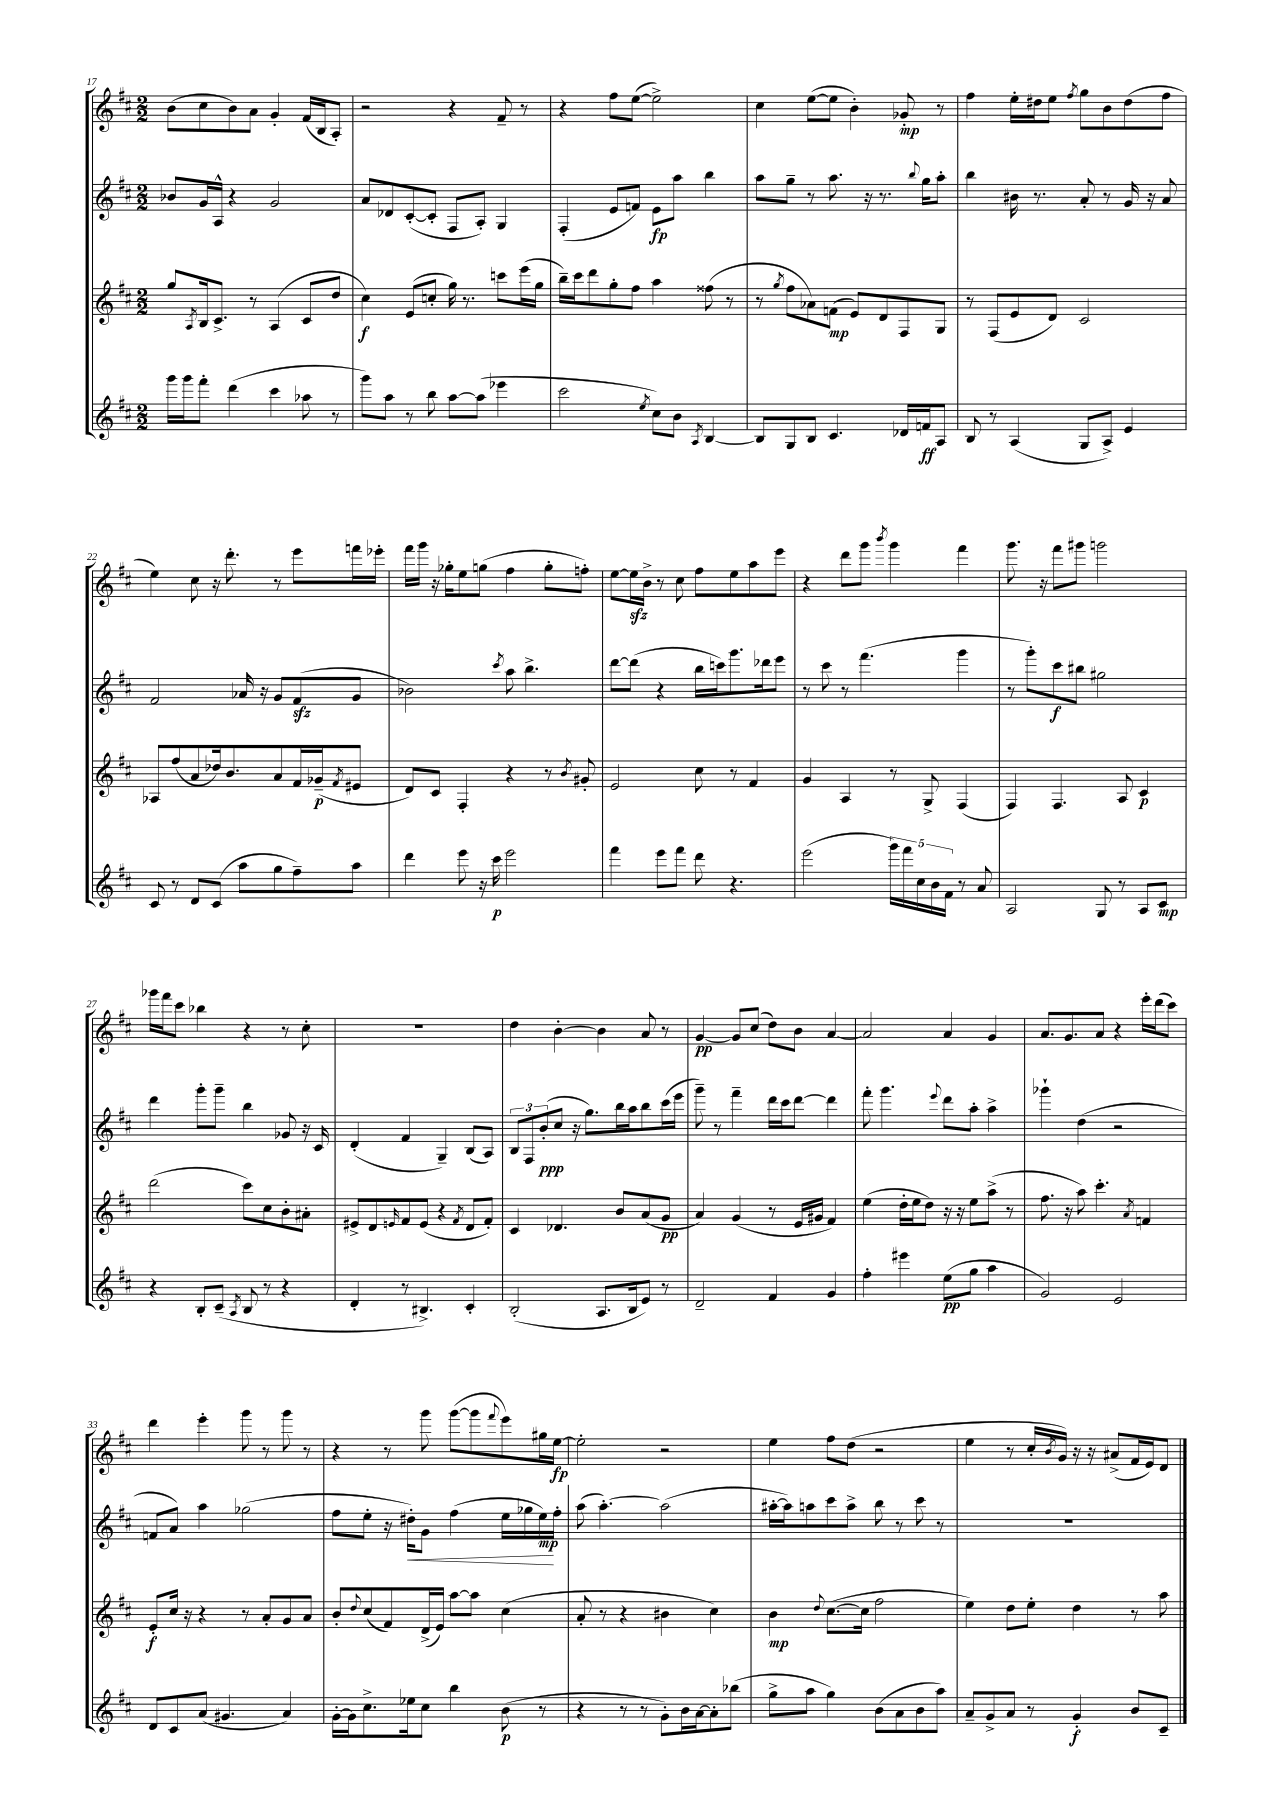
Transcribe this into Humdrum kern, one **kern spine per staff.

**kern	**dynam	**kern	**dynam	**kern	**dynam	**kern	**dynam
*part4	*part4	*part3	*part3	*part2	*part2	*part1	*part1
*staff4	*staff4	*staff3	*staff3	*staff2	*staff2	*staff1	*staff1
*clefG2	*	*clefG2	*	*clefG2	*	*clefG2	*
*k[f#c#]	*	*k[f#c#]	*	*k[f#c#]	*	*k[f#c#]	*
*M2/2	*	*M2/2	*	*M2/2	*	*M2/2	*
=17	=17	=17	=17	=17	=17	=17	=17
16ggg\LL	.	8gg/L	.	8b-X/L	.	(8b\L	.
16ggg\J	.	.	.	.	.	.	.
.	.	8qA/	.	.	.	.	.
8fff#'\J	.	16B/k	.	16g/L	.	8cc#\	.
.	.	8.c#^/J	.	16A^^/JJ	.	.	.
(4ddd\	.	.	.	4r	.	8b\)	.
.	.	8r	.	.	.	8a\J	.
4ccc#\	.	(4A/	.	2g/	.	4g'/	.
8aa-X\	.	8c#/L	.	.	.	(16f#/LL	.
.	.	.	.	.	.	16B/J	.
8r	.	8dd/J	.	.	.	8A'/J)	.
=18	=18	=18	=18	=18	=18	=18	=18
8ggg\L)	.	4cc#\)	f	8a/L	.	2r	.
8aa\J	.	.	.	8d-X/	.	.	.
8r	.	(8e/L	.	([8c#'/	.	.	.
8bb\	.	8ccn'/J	.	8c#'/J]	.	.	.
[8aa\L	.	16gg\)	.	8F#/L	.	4r	.
.	.	8.r	.	.	.	.	.
(8aa\J]	.	.	.	8A'/J)	.	.	.
4eee-X\	.	8cccn\L	.	4G/	.	8f#~/	.
.	.	(16eee\L	.	.	.	8r	.
.	.	16gg\JJ	.	.	.	.	.
=19	=19	=19	=19	=19	=19	=19	=19
2ccc#\	.	16bb~\LL)	.	(4F#'/	.	4r	.
.	.	16ccc#\J	.	.	.	.	.
.	.	8ddd\	.	.	.	.	.
.	.	8gg'\	.	8e/L	.	8ff#\L	.
.	.	8ff#\J	.	8fn/J)	.	([8ee\J	.
8qee/	.	.	.	.	.	.	.
8cc#\L)	.	4aa\	.	8e\L	fp	2ee^\])	.
8b\J	.	.	.	8aa\J	.	.	.
8qA/	.	.	.	.	.	.	.
[4B/	.	(8ff##X\	.	4bb\	.	.	.
.	.	8r	.	.	.	.	.
=20	=20	=20	=20	=20	=20	=20	=20
8B/L]	.	8r	.	8aa\L	.	4cc#\	.
.	.	8qgg/	.	.	.	.	.
8G/	.	8ff#\L	.	8gg~\J	.	.	.
8B/J	.	8a-X\)	.	8r	.	([8ee\L	.
4.c#/	.	(8fn\J	mp	8.aa\	.	8ee\J]	.
.	.	8e/L)	.	.	.	4b'\)	.
.	.	.	.	16r	.	.	.
.	.	8d/	.	8.r	.	.	.
16d-X/LL	.	8F#/	.	.	.	8g-X'/	mp
.	.	.	.	8qqbb/	.	.	.
16fn/J	ff	.	.	16gg\KL	.	.	.
8A/J	.	8G/J	.	8aa'\J	.	8r	.
=21	=21	=21	=21	=21	=21	=21	=21
8B/	.	8r	.	4bb\	.	4ff#\	.
8r	.	(8F#/L	.	.	.	.	.
(4A/	.	8e/	.	16b#X\	.	16ee'\LL	.
.	.	.	.	8.r	.	16dd#X\J	.
.	.	8d/J)	.	.	.	8ee\J	.
.	.	.	.	.	.	8qff#/	.
8G/L	.	2c#/	.	8a'/	.	8gg\L	.
8A^/J)	.	.	.	8r	.	8b\	.
4e/	.	.	.	16g/	.	(8dd#\	.
.	.	.	.	16r	.	.	.
.	.	.	.	8a/	.	8ff#\J	.
!!LO:LB:g=z
=22	=22	=22	=22	=22	=22	=22	=22
8c#/	.	8A-X/L	.	2f#/	.	4ee\)	.
8r	.	(8ff#/	.	.	.	.	.
8d/L	.	8a/	.	.	.	8cc#\	.
(8c#/J	.	16dd-X/k)	.	.	.	16r	.
.	.	8.b/	.	.	.	8.ddd'\	.
8aa\L	.	.	.	16a-X/	.	.	.
.	.	.	.	16r	.	.	.
8gg\	.	8a/	.	8g/L	.	8r	.
8ff#~\)	.	16f#/L	.	(8f#zz/	.	8eee\L	.
.	.	(16g-X~/J	p	.	.	.	.
.	.	8qf#/	.	.	.	.	.
8aa\J	.	8e#X/J	.	8g/J	.	16fffn\L	.
.	.	.	.	.	.	16eee-X'\JJ	.
=23	=23	=23	=23	=23	=23	=23	=23
4ddd\	.	8d/L)	.	2b-X\)	.	16fff#\LL	.
.	.	.	.	.	.	16ggg\JJ	.
.	.	8c#/J	.	.	.	16r	.
.	.	.	.	.	.	16gg-X'\KL	.
8eee\	.	4F#'/	.	.	.	8ee\	.
16r	.	.	.	.	.	(8ggn\J	.
16ccc#\	p	.	.	.	.	.	.
.	.	.	.	8qccc#/	.	.	.
2eee\	.	4r	.	8aa\	.	4ff#\	.
.	.	.	.	4.bb^\	.	.	.
.	.	8r	.	.	.	8gg'\L	.
.	.	8qb/	.	.	.	.	.
.	.	8g#X'/	.	.	.	8ffn'\J)	.
=24	=24	=24	=24	=24	=24	=24	=24
4fff#\	.	2e/	.	[8ddd\L	.	[8ee\L	.
.	.	.	.	(8ddd\J]	.	16eezz\L]	.
.	.	.	.	.	.	16b^\JJ	.
8eee\L	.	.	.	4r	.	8r	.
8fff#\J	.	.	.	.	.	8cc#\	.
8ddd\	.	8cc#\	.	16bb\LL	.	8ff#\L	.
.	.	.	.	16cccn\J)	.	.	.
4.r	.	8r	.	8.ggg\	.	8ee\	.
.	.	4f#/	.	.	.	8aa\	.
.	.	.	.	16ddd-X\k	.	.	.
.	.	.	.	8eee\J	.	8eee\J	.
=25	=25	=25	=25	=25	=25	=25	=25
(2eee\	.	4g/	.	8r	.	4r	.
.	.	.	.	8ccc#\	.	.	.
.	.	4A/	.	8r	.	8ddd\L	.
.	.	.	.	(4.fff#\	.	8ggg\J	.
.	.	.	.	.	.	8qbbb/	.
20ggg\LL)	.	8r	.	.	.	4ggg\	.
20fff#\	.	.	.	.	.	.	.
20cc#\	.	.	.	.	.	.	.
.	.	8G^/	.	.	.	.	.
20b\	.	.	.	.	.	.	.
20f#\JJ	.	.	.	.	.	.	.
8r	.	(4F#/	.	4ggg\	.	4fff#\	.
8a/	.	.	.	.	.	.	.
=26	=26	=26	=26	=26	=26	=26	=26
2A/	.	4F#/)	.	8r	.	8.ggg\	.
.	.	.	.	8ggg'\L)	.	.	.
.	.	.	.	.	.	16r	.
.	.	4.F#/	.	8ccc#\	f	8fff#\L	.
.	.	.	.	8bb#X\J	.	8ggg#X\J	.
8G/	.	.	.	2gg#X\	.	2gggn\	.
8r	.	8A/	.	.	.	.	.
8A/L	.	4c#/	p	.	.	.	.
8c#/J	mp	.	.	.	.	.	.
!!LO:LB:g=z
=27	=27	=27	=27	=27	=27	=27	=27
4r	.	(2ddd\	.	4ddd\	.	16ggg-X\LL	.
.	.	.	.	.	.	16fff#\J	.
.	.	.	.	.	.	8ccc#\J	.
8B'/L	.	.	.	8ggg'\L	.	4bb-X\	.
(8c#~/J	.	.	.	8ggg~\J	.	.	.
8qA/	.	.	.	.	.	.	.
8B/	.	8ccc#\L)	.	4bb\	.	4r	.
8r	.	8cc#\	.	.	.	.	.
4r	.	8b'\	.	8g-X/	.	8r	.
.	.	8a#X'\J	.	16r	.	8cc#'\	.
.	.	.	.	16c#/	.	.	.
=28	=28	=28	=28	=28	=28	=28	=28
4d'/	.	8e#X^/L	.	(4d'/	.	1r	.
.	.	8d/	.	.	.	.	.
.	.	16qqen/	.	.	.	.	.
8r	.	8f#/	.	4f#/	.	.	.
4.B#X^/)	.	(8e/J	.	.	.	.	.
.	.	4r	.	4G~/)	.	.	.
.	.	8qf#/	.	.	.	.	.
4c#'/	.	8d/L	.	(8B/L	.	.	.
.	.	8f#'/J)	.	8A/J)	.	.	.
=29	=29	=29	=29	=29	=29	=29	=29
(2B'/	.	4c#/	.	12B/L	.	4dd\	.
.	.	.	.	12F#/	.	.	.
.	.	.	.	(12b'/	ppp	.	.
.	.	4.d-X/	.	8cc#/J	.	[4b'\	.
.	.	.	.	16r	.	.	.
.	.	.	.	8.gg\L)	.	.	.
8.A/L	.	.	.	.	.	4b\]	.
.	.	8b/L	.	16bb\L	.	.	.
16B/k	.	.	.	16aa\J	.	.	.
8e/J)	.	(8a/	.	8bb\	.	8a/	.
8r	.	8g/J	pp	(16ccc#\L	.	8r	.
.	.	.	.	16eee\JJ	.	.	.
=30	=30	=30	=30	=30	=30	=30	=30
2d~/	.	4a/)	.	8ggg~\)	.	[4g/	pp
.	.	.	.	8r	.	.	.
.	.	(4g/	.	4fff#~\	.	8g/L]	.
.	.	.	.	.	.	(8cc#/J	.
4f#/	.	8r	.	16ddd\LL	.	8dd\L)	.
.	.	.	.	16ccc#\J	.	.	.
.	.	16e/LL	.	[8ddd\J	.	8b\J	.
.	.	16g#X/JJ	.	.	.	.	.
4g/	.	4f#/)	.	4ddd\]	.	[4a/	.
=31	=31	=31	=31	=31	=31	=31	=31
4ff#'\	.	(4ee\	.	8fff#'\	.	2a/]	.
.	.	.	.	4.ggg\	.	.	.
4eee#X\	.	16dd'\LL	.	.	.	.	.
.	.	16ee\J	.	.	.	.	.
.	.	8dd\J)	.	.	.	.	.
.	.	.	.	8qqeee/	.	.	.
(8ee\L	pp	16r	.	8ddd\L	.	4a/	.
.	.	16r	.	.	.	.	.
8gg\J	.	8ee\L	.	8aa'\J	.	.	.
4aa\	.	(8aa^\J	.	4aa^\	.	4g/	.
.	.	8r	.	.	.	.	.
=32	=32	=32	=32	=32	=32	=32	=32
2g/)	.	8.ff#\	.	4ggg-X`\	.	8.a/L	.
.	.	16r	.	.	.	8.g/	.
.	.	8aa\)	.	(4dd\	.	.	.
.	.	4.ccc#'\	.	.	.	8a/J	.
2e/	.	.	.	2r	.	4r	.
.	.	8qa/	.	.	.	.	.
.	.	4fn/	.	.	.	16eee'\LL	.
.	.	.	.	.	.	(16ddd\J	.
.	.	.	.	.	.	8ccc#\J)	.
!!LO:LB:g=z
=33	=33	=33	=33	=33	=33	=33	=33
8d/L	.	8e'/L	f	8fn/L	.	4ddd\	.
8c#/	.	16cc#/Jk	.	8a/J)	.	.	.
.	.	16r	.	.	.	.	.
(8a/J	.	4r	.	4aa\	.	4eee'\	.
4.g#X/	.	.	.	.	.	.	.
.	.	8r	.	(2gg-X\	.	8ggg\	.
.	.	8a'/L	.	.	.	8r	.
4a/)	.	8g/	.	.	.	8ggg\	.
.	.	8a/J	.	.	.	8r	.
=34	=34	=34	=34	=34	=34	=34	=34
[16g'\LL	.	8b'/L	.	8ff#\L	.	4r	.
16g\J]	.	.	.	.	.	.	.
.	.	8qqdd/	.	.	.	.	.
8.cc#^\	.	(8cc#/	.	8ee'\J	.	.	.
.	.	8f#/)	.	16r	.	8r	.
!	!	!	!	!	!LO:HP:b	!	!
16ee-X\k	.	.	.	16dd#X'\KL)	<	.	.
8cc#\J	.	(16d^/L	.	8g\J	.	8ggg\	.
.	.	16e/JJ)	.	.	.	.	.
4bb\	.	[8aa\L	.	(4ff#\	.	([8ggg\L	.
.	.	8aa\J]	.	.	.	8ggg\]	.
.	.	.	.	.	.	8qqfff#/	.
(8b\	p	(4cc#\	.	16ee\LL	.	8eee\)	.
.	.	.	.	16gg-X\	.	.	.
8r	.	.	.	16ee\)	mp	16gg#X\L	.
.	.	.	.	16ff#'\JJ	[	[16ee\JJ	fp
=35	=35	=35	=35	=35	=35	=35	=35
4r	.	8a'/	.	(8aa\	.	2ee'\]	.
.	.	8r	.	[4.aa'\)	.	.	.
8r	.	4r	.	.	.	.	.
8r	.	.	.	.	.	.	.
8g'\L)	.	4b#X\	.	(2aa\]	.	2r	.
16b\L	.	.	.	.	.	.	.
[16a\J	.	.	.	.	.	.	.
8a'\]	.	4cc#\)	.	.	.	.	.
(8bb-X\J	.	.	.	.	.	.	.
=36	=36	=36	=36	=36	=36	=36	=36
8gg^\L	.	4b\	mp	[16aa#X'\LL	.	4ee\	.
.	.	.	.	16aa#\J])	.	.	.
8aa\J	.	.	.	8aan\	.	.	.
.	.	8qqdd/	.	.	.	.	.
4gg\)	.	([8.cc#\L	.	8ccc#\	.	8ff#\L	.
.	.	.	.	8aa^\J	.	(8dd\J	.
.	.	16cc#\Jk]	.	.	.	.	.
(8b\L	.	2ff#\	.	8bb\	.	2r	.
8a\	.	.	.	8r	.	.	.
8b\	.	.	.	8ccc#\	.	.	.
8aa\J)	.	.	.	8r	.	.	.
=37	=37	=37	=37	=37	=37	=37	=37
8a~/L	.	4ee\)	.	1r	.	4ee\	.
8g^/	.	.	.	.	.	.	.
8a/J	.	8dd\L	.	.	.	8r	.
8r	.	8ee'\J	.	.	.	16cc#'/LL	.
.	.	.	.	.	.	8qb/	.
.	.	.	.	.	.	16g/JJ)	.
4g'/	f	4dd\	.	.	.	16r	.
.	.	.	.	.	.	16r	.
.	.	.	.	.	.	(8a#X^/L	.
8b/L	.	8r	.	.	.	16f#/L	.
.	.	.	.	.	.	16e/J)	.
8c#~/J	.	8aa\	.	.	.	8d/J	.
==	==	==	==	==	==	==	==
*-	*-	*-	*-	*-	*-	*-	*-
